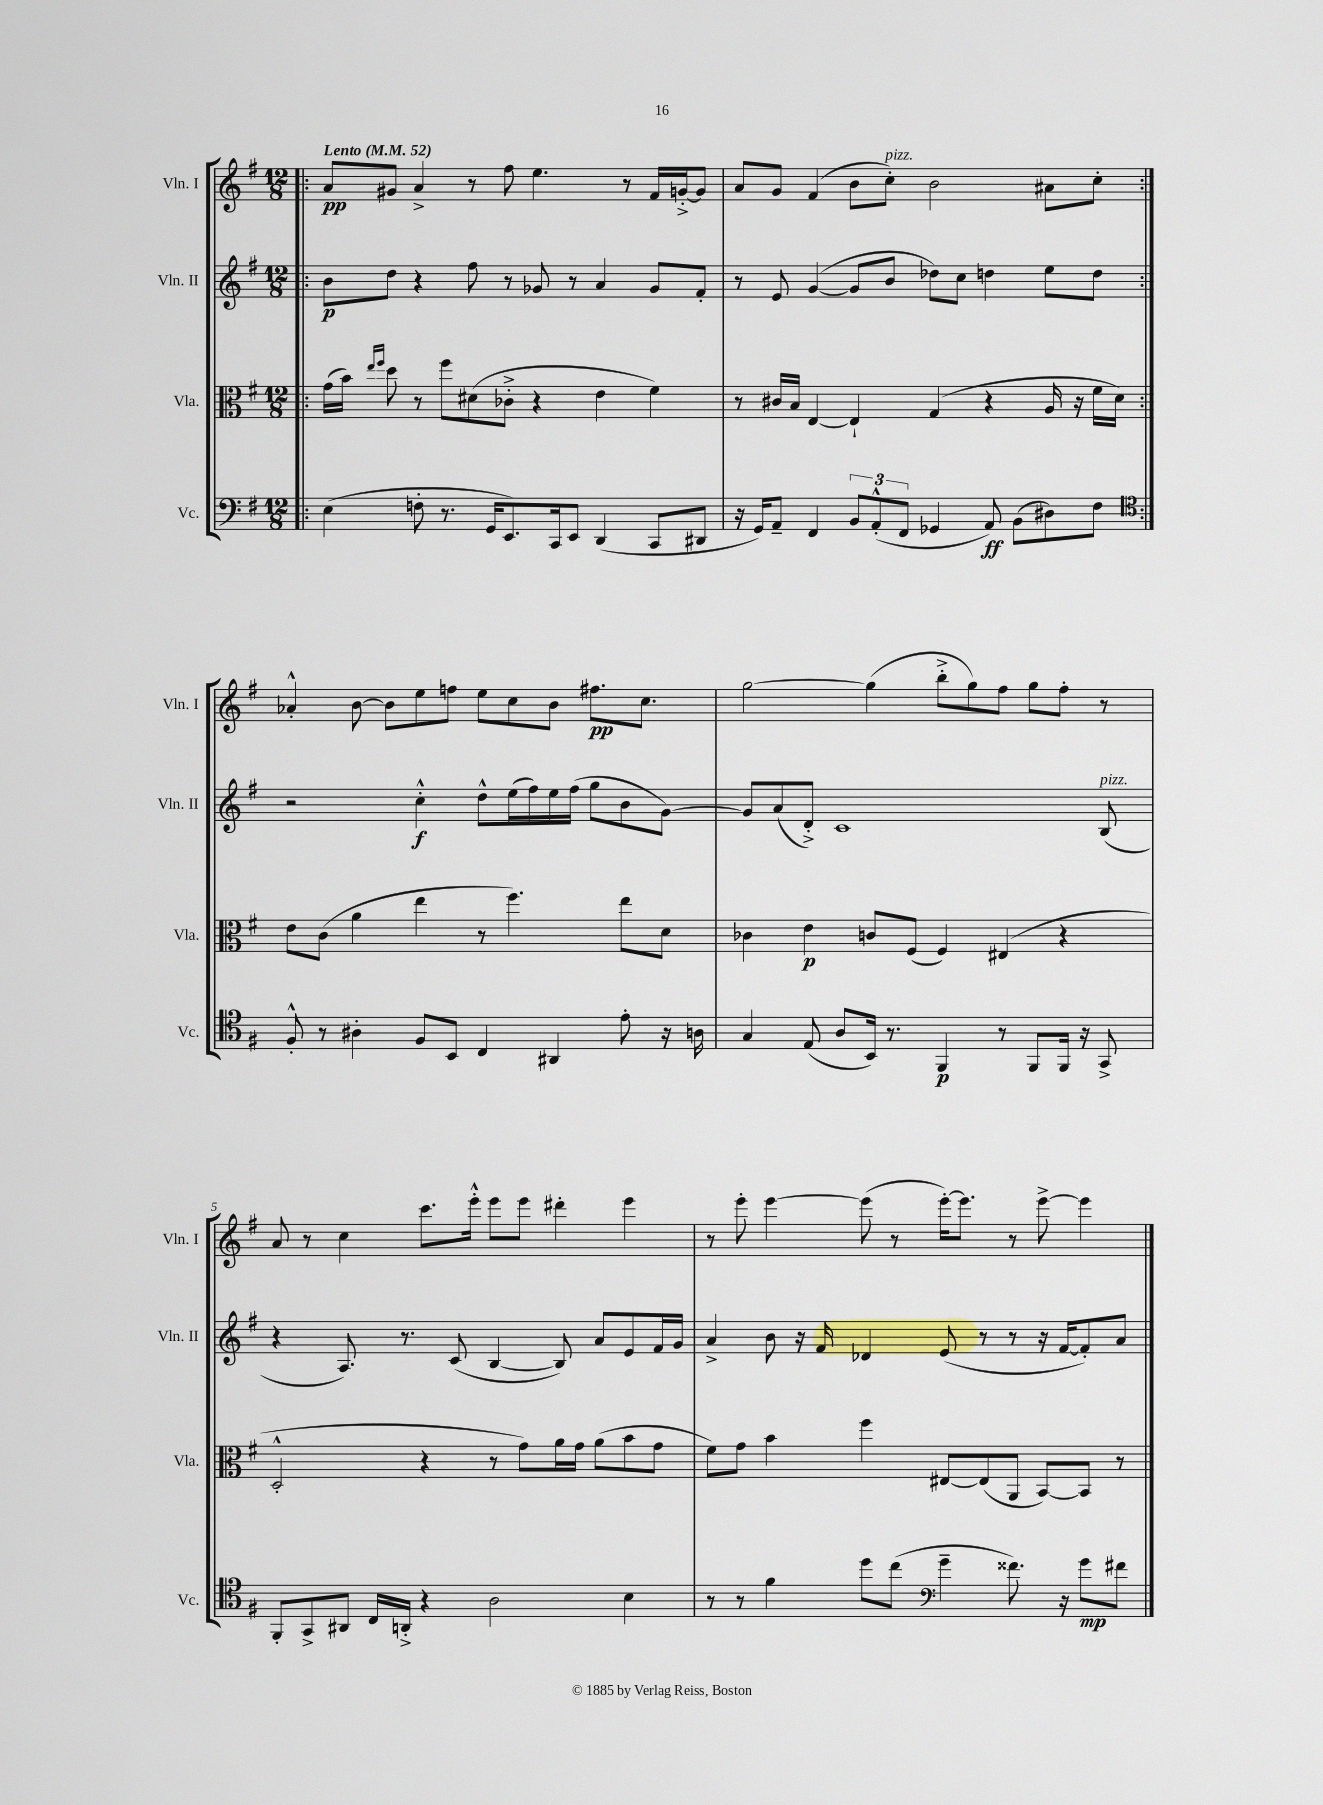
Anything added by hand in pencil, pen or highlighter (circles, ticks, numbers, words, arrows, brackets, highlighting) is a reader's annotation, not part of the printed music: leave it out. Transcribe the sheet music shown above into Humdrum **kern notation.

**kern	**dynam	**kern	**dynam	**kern	**dynam	**kern	**dynam
*part4	*part4	*part3	*part3	*part2	*part2	*part1	*part1
*staff4	*staff4	*staff3	*staff3	*staff2	*staff2	*staff1	*staff1
*I"Vc.	*	*I"Vla.	*	*I"Vln. II	*	*I"Vln. I	*
*I'Vc.	*	*I'Vla.	*	*I'Vln. II	*	*I'Vln. I	*
*clefF4	*	*clefC3	*	*clefG2	*	*clefG2	*
*k[f#]	*	*k[f#]	*	*k[f#]	*	*k[f#]	*
*M12/8	*	*M12/8	*	*M12/8	*	*M12/8	*
*MM52	*	*MM52	*	*MM52	*	*MM52	*
=1!|:	=1!|:	=1!|:	=1!|:	=1!|:	=1!|:	=1!|:	=1!|:
!	!	!	!	!	!	!LO:TX:a:B:t=Lento	!
(4E\	.	(16g\LL	.	8b\L	p	8a/L	pp
.	.	16b\JJ)	.	.	.	.	.
.	.	16qqee/LL	.	.	.	.	.
.	.	16qqff#/JJ	.	.	.	.	.
.	.	8dd\	.	8dd\J	.	8g#X/J	.
8Fn'\	.	8r	.	4r	.	4a^/	.
8.r	.	8ff#\L	.	.	.	.	.
.	.	(8d#X\	.	8ff#\	.	8r	.
16GG/KL	.	.	.	.	.	.	.
8.EE/)	.	8c-X'^\J	.	8r	.	8ff#\	.
.	.	4r	.	8g-X/	.	4.ee\	.
16CC/k	.	.	.	.	.	.	.
8EE/J	.	.	.	8r	.	.	.
(4DD/	.	4e\	.	4a/	.	.	.
.	.	.	.	.	.	8r	.
8CC/L	.	4f#\)	.	8g-/L	.	16f#/LL	.
.	.	.	.	.	.	[16gn'^/J	.
8DD#X/J	.	.	.	8f#'/J	.	8g/J]	.
=2	=2	=2	=2	=2	=2	=2	=2
16r	.	8r	.	8r	.	8a/L	.
16GG/KL)	.	.	.	.	.	.	.
8AA~/J	.	16c#X/LL	.	8e/	.	8g/J	.
.	.	16B/JJ	.	.	.	.	.
4FF#/	.	[4E/	.	([4g/	.	(4f#/	.
12BB/L	.	4E`/]	.	8g/L]	.	8b\L	.
(12AA'^^/	.	.	.	.	.	.	.
!	!	!	!	!	!	!LO:TX:a:i:t=pizz.	!
.	.	.	.	8b/J	.	8cc'\J)	.
12FF#/J	.	.	.	.	.	.	.
4GG-X/	.	(4G/	.	8dd-X\L)	.	2b\	.
.	.	.	.	8cc\J	.	.	.
8AA/)	ff	4r	.	4ddn\	.	.	.
(8BB\L	.	.	.	.	.	.	.
8D#X\)	.	16A/	.	8ee\L	.	8a#X\L	.
.	.	16r	.	.	.	.	.
8F#\J	.	16f#\LL	.	8dd\J	.	8cc'\J	.
.	.	16d\JJ)	.	.	.	.	.
!!LO:LB:g=z
=3:|!	=3:|!	=3:|!	=3:|!	=3:|!	=3:|!	=3:|!	=3:|!
*clefC4	*	*	*	*	*	*	*
8F#'^^/	.	8e\L	.	2r	.	4a-X'^^/	.
8r	.	(8c\J	.	.	.	.	.
4A#X'\	.	4a\	.	.	.	[8b\	.
.	.	.	.	.	.	8b\L]	.
8F#/L	.	4ee\	.	4cc'^^\	f	8ee\	.
8BB/J	.	.	.	.	.	8ffn\J	.
4C/	.	8r	.	8dd^^\L	.	8ee\L	.
.	.	4.ff#\)	.	(16ee\L	.	8cc\	.
.	.	.	.	16ff#\)	.	.	.
4AA#X/	.	.	.	16ee\	.	8b\J	.
.	.	.	.	(16ff#\JJ	.	.	.
.	.	.	.	8gg\L	.	8.ff#X\L	pp
8e'\	.	8ee\L	.	8b\	.	.	.
.	.	.	.	.	.	8.cc\J	.
16r	.	8d\J	.	[8g\J)	.	.	.
16An\	.	.	.	.	.	.	.
=4	=4	=4	=4	=4	=4	=4	=4
4G/	.	4c-X\	.	8g/L]	.	[2gg\	.
.	.	.	.	(8a/	.	.	.
(8E/	.	4e\	p	8d'^/J)	.	.	.
8A/L	.	.	.	1c	.	.	.
16BB/Jk)	.	8cn/L	.	.	.	(4gg\]	.
8.r	.	.	.	.	.	.	.
.	.	(8F#/J	.	.	.	.	.
4FF#/	p	4F#/)	.	.	.	8bb'^\L	.
.	.	.	.	.	.	8gg\)	.
8r	.	(4E#X/	.	.	.	8ff#\J	.
8FF#/L	.	.	.	.	.	8gg\L	.
16FF#/Jk	.	4r	.	.	.	8ff#'\J	.
16r	.	.	.	.	.	.	.
!	!	!	!	!LO:TX:a:i:t=pizz.	!	!	!
8GG^/	.	.	.	(8B/	.	8r	.
!!LO:LB:g=z
=5	=5	=5	=5	=5	=5	=5	=5
8FF#'/L	.	2D'^^/	.	4r	.	8a/	.
8GG^/	.	.	.	.	.	8r	.
8AA#X/J	.	.	.	8.A/)	.	4cc\	.
16C/LL	.	.	.	.	.	.	.
16AAn'^/JJ	.	.	.	8.r	.	.	.
4r	.	4r	.	.	.	8.ccc\L	.
.	.	.	.	(8c/	.	.	.
.	.	.	.	.	.	16eee'^^\Jk	.
2A\	.	8r	.	[4B/	.	8eee\L	.
.	.	8g\L)	.	.	.	8eee\J	.
.	.	16a\L	.	8B/])	.	4ddd#X'\	.
.	.	16g\JJ	.	.	.	.	.
.	.	(8a\L	.	8a/L	.	.	.
4B\	.	8b\	.	8e/	.	4eee\	.
.	.	8g\J	.	16f#/L	.	.	.
.	.	.	.	16g/JJ	.	.	.
=6	=6	=6	=6	=6	=6	=6	=6
8r	.	8f#\L)	.	4a^/	.	8r	.
8r	.	8g\J	.	.	.	8eee'\	.
4f#\	.	4b\	.	8b\	.	[4eee\	.
.	.	.	.	16r	.	.	.
.	.	.	.	16f#/	.	.	.
8dd\L	.	4ff#\	.	4d-X/	.	(8eee\]	.
(8cc\J	.	.	.	.	.	8r	.
*clefF4	*	*	*	*	*	*	*
4g~\	.	[8E#X/L	.	(8e/	.	[16eee'\KL)	.
.	.	.	.	.	.	8.eee\J]	.
.	.	(8E#/]	.	8r	.	.	.
8.f##X\)	.	8AA/J	.	8r	.	8r	.
.	.	[8BB/L)	.	16r	.	[8eee^\	.
16r	.	.	.	[16f#/KL	.	.	.
8g\L	mp	8BB/J]	.	8f#'/])	.	4eee\]	.
8f#X\J	.	8r	.	8a/J	.	.	.
==	==	==	==	==	==	==	==
*-	*-	*-	*-	*-	*-	*-	*-
